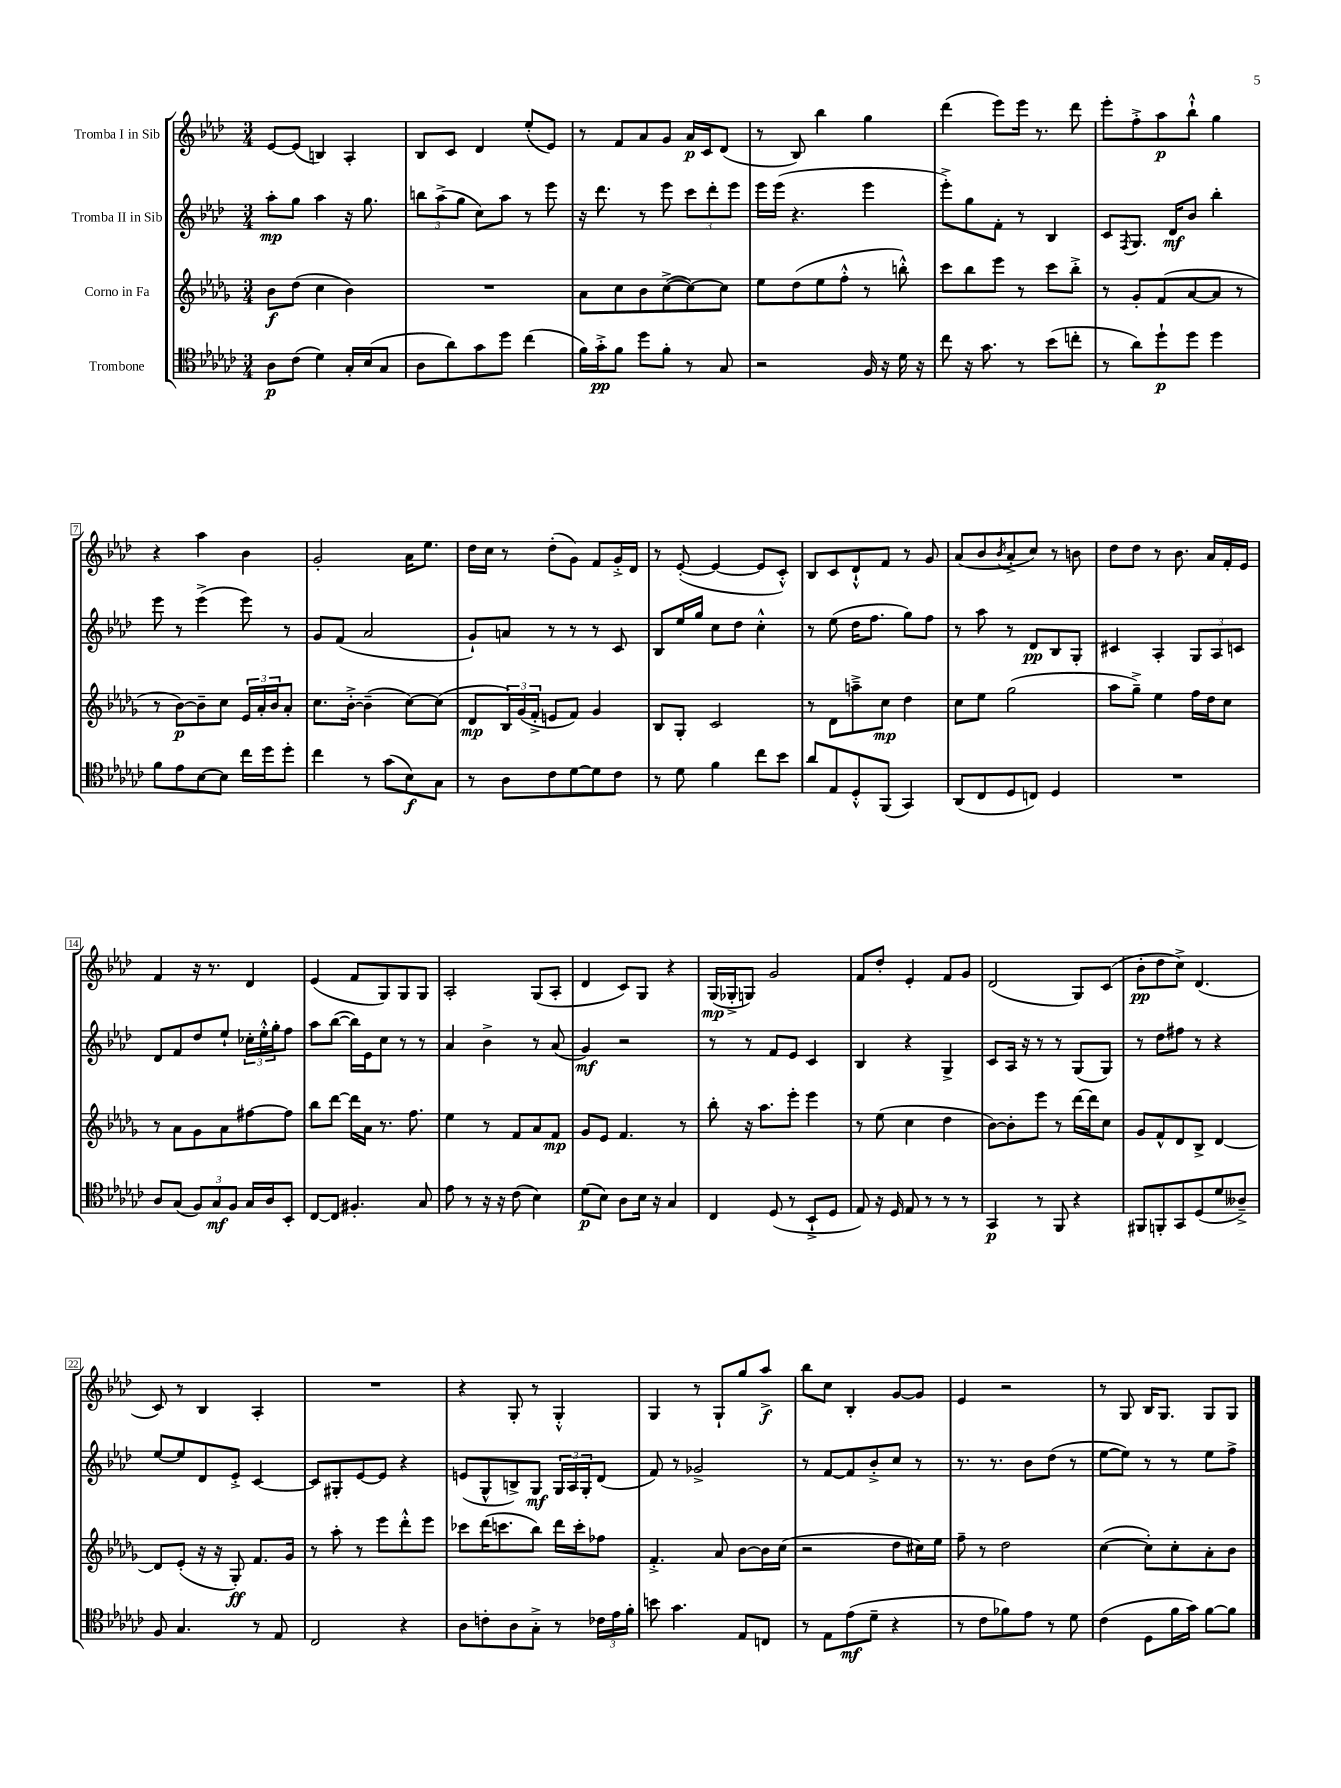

**kern	**kern	**kern	**kern
*staff4	*staff3	*staff2	*staff1
*clefC4	*clefG2	*clefG2	*clefG2
*k[b-e-a-d-g-c-]	*k[b-e-a-d-g-]	*k[b-e-a-d-]	*k[b-e-a-d-]
*M3/4	*M3/4	*M3/4	*M3/4
8A-\L	8b-\L	8aa-'\L	[8e-/L
(8c-\J	(8dd-\J	8gg\J	(8e-/]J
4d-\)	4cc\	4aa-\	4B/)
16G-'/LL	4b-\)	16r	4A-'/
(16B-/J	.	8.gg\	.
8G-/J	.	.	.
=	=	=	=
8A-\L	2.r	12bb\L	8B-/L
.	.	(12aa-^\	.
8a-\)	.	.	8c/J
.	.	12gg\J	.
8g-\	.	8cc\L)	4d-/
8dd-\J	.	8aa-\J	.
(4cc-\	.	8r	(8ee-'/L
.	.	8eee-\	8e-/J)
=	=	=	=
16f\LL)	8a-\L	16r	8r
16g-'^\J	.	8.ddd-\	.
8f\J	8cc\	.	8f/L
8dd-\L	8b-\	8r	8a-/
8f'\J	([8cc^\	8eee-\	8g/J
8r	8cc\_)	12ccc\L	16a-/LL
.	.	.	16c/J
.	.	12ddd-'\	.
8G-/	8cc\]J	.	(8d-/J
.	.	12eee-\J	.
=	=	=	=
2r	8ee-\L	16eee-\LL	8r
.	.	(16eee-\JJ	.
.	(8dd-\	4.r	8B-/)
.	8ee-\	.	4bb-\
.	8ff'^^\J	.	.
16F/	8r	4eee-\	4gg\
16r	.	.	.
16d-\	8bb'^^\)	.	.
16r	.	.	.
=	=	=	=
8cc-\	8ccc\L	8eee-'^\L)	(4ddd-\
16r	8bb-\	8gg\	.
8.g-\	.	.	.
.	8eee-\J	8f'\J	8eee-\L)
8r	8r	8r	16eee-\Jk
.	.	.	8.r
(8b-\L	8ccc\L	4B-/	.
8cc'\J	8bb-'^\J	.	8ddd-\
=	=	=	=
8r	8r	8c/L	8eee-'\L
.	.	8qF/	.
8a-\L)	8g-'/L	8.G/J	8ff'^\
8dd-`\	(8f/	.	8aa-\
.	.	16d-/LK	.
8dd-\J	[8a-/	8b-/J	8bb-`^^\J
4dd-\	8a-/]J	4bb-'\	4gg\
.	8r	.	.
=	=	=	=
8f\L	8r	8eee-\	4r
8e-\	[8b-\L)	8r	.
[8B-\	8b-~\]	(4eee-^\	4aa-\
8B-\]J	8cc\J	.	.
16cc-\LL	24e-/LL	8eee-\)	4b-\
.	24a-'/	.	.
16dd-\J	.	.	.
.	24b-/J	.	.
8dd-'\J	8a-'/J	8r	.
=	=	=	=
4cc-\	8.cc\L	8g/L	2g'/
.	.	(8f/J	.
.	[16b-'^\Jk	.	.
8r	(4b-~\]	2a-/	.
(8g-\L	.	.	.
8B-\)	[8cc\L)	.	16a-\LK
.	.	.	8.ee-\J
8G-\J	(8cc\]J	.	.
=	=	=	=
8r	8d-/L	8g`/L)	16dd-\LL
.	.	.	16cc\JJ
8A-\L	24B-/L)	8a/J	8r
.	(24g-/	.	.
.	24f'^/JJ	.	.
8c-\	8e/L	8r	(8dd-'\L
[8d-\	8f/J)	8r	8g\J)
8d-\]	4g-/	8r	8f/L
8c-\J	.	8c/	16g'^/L
.	.	.	16d-/JJ
=	=	=	=
8r	8B-/L	8B-/L	8r
8d-\	8G-'/J	16ee-/L	([8e-'/
.	.	16gg/JJ	.
4f\	2c/	8cc\L	4e-/_
.	.	8dd-\J	.
8cc-\L	.	4cc'^^\	8e-/]L
8b-\J	.	.	8c'^^/J)
=	=	=	=
8a-/L	8r	8r	8B-/L
8E-/	8d-\L	(8ee-\	8c/
8D-'^^/	8aa~^\	16dd-\LK	8d-`^^/
.	.	8.ff\J	.
(8FF/J	8cc\J	.	8f/J
4GG-/)	4dd-\	8gg\L)	8r
.	.	8ff\J	8g/
=	=	=	=
(8AA-/L	8cc\L	8r	(8a-/L
8C-/	8ee-\J	8aa-\	8b-/
.	.	.	8qb-/
8D-/	(2gg-\	8r	8a-'^/
8C/J)	.	8d-/L	8cc/J)
4D-/	.	8B-/	8r
.	.	8G'/J	8b\
=	=	=	=
2.r	8aa-\L	4c#/	8dd-\L
.	8gg-~^\J)	.	8dd-\J
.	4ee-\	4A-'/	8r
.	.	.	8.b-\
.	16ff\LL	12G/L	.
.	16dd-\J	.	16a-/LL
.	.	12A-/	.
.	8cc\J	.	16f'/
.	.	12c/J	.
.	.	.	16e-/JJ
=	=	=	=
8A-/L	8r	8d-/L	4f/
(8G-/J	8a-\L	8f/	.
12F/L)	8g-\	8dd-/	16r
.	.	.	8.r
12G-/	.	.	.
.	8a-\	8ee-`/J	.
12F/J	.	.	.
16G-/LL	[8ff#\	24cc-'\LL	4d-/
.	.	24ee-'^^\	.
16A-/J	.	.	.
.	.	24gg'\J	.
8BB-'/J	8ff#\]J	8ff\J	.
=	=	=	=
[8C-/L	8bb-\L	8aa-\L	(4e-/
8C-/]J	[8ddd-\J	([8bb-\J	.
4.F#'/	16ddd-\]LL	16bb-\]LL)	8f/L
.	16a-\JJ	16e-\J	.
.	8.r	8cc\J	8G/)
.	.	8r	8G/
.	8.ff\	.	.
8G-/	.	8r	8G/J
=	=	=	=
8e-\	4ee-\	4a-/	2A-'/
8r	.	.	.
16r	8r	4b-^\	.
16r	.	.	.
(8c-\	8f/L	.	.
4B-\)	8a-/	8r	(8G/L
.	8f/J	(8a-/	8A-'/J
=	=	=	=
(8d-\L	8g-/L	4g/)	4d-/
8B-\J)	8e-/J	.	.
8A-\L	4.f/	2r	8c/L)
16B-\Jk	.	.	8G/J
16r	.	.	.
4G-/	.	.	4r
.	8r	.	.
=	=	=	=
4C-/	8bb-'\	8r	(16G/LL
.	.	.	16G-'^/J
.	16r	8r	8G/J)
.	8.aa-\L	.	.
(8D-/	.	8f/L	2g/
8r	8eee-'\J	8e-/J	.
8BB-`^/L	4eee-\	4c/	.
8D-/J	.	.	.
=	=	=	=
8E-/)	8r	4B-/	8f/L
16r	(8ee-\	.	8dd-'/J
16D-/	.	.	.
8E-/	4cc\	4r	4e-'/
8r	.	.	.
8r	4dd-\	4G^/	8f/L
8r	.	.	8g/J
=	=	=	=
4GG-/	[8b-\L)	8c/L	(2d-/
.	8b-'\]	16A-/Jk	.
.	.	16r	.
8r	8eee-\J	8r	.
8FF/	8r	8r	.
4r	[16ddd-\LL	(8G/L	8G/L)
.	16ddd-\]J	.	.
.	8cc\J	8G/J)	(8c/J
=	=	=	=
8FF#/L	8g-/L	8r	8b-'\L
8FF'/	8f^^/	8dd-\L	8dd-\
8GG-/	8d-/	8ff#\J	8cc^\J)
(8D-/	8B-^/J	8r	(4.d-/
8d-/	[4d-/	4r	.
8A--~^/J)	.	.	.
=	=	=	=
8F/	8d-/]L	[8ee-/L	8c/)
4.G-/	(8e-'/J	8ee-/]	8r
.	16r	8d-/	4B-/
.	16r	.	.
.	8G-'/)	8e-'^/J	.
8r	8.f/L	[4c/	4A-'/
8E-/	.	.	.
.	16g-/Jk	.	.
=	=	=	=
2C-/	8r	8c/]L	2.r
.	8aa-'\	8G#'/	.
.	8r	[8e-/	.
.	8eee-\L	8e-/]J	.
4r	8ddd-'^^\	4r	.
.	8eee-\J	.	.
=	=	=	=
8A-\L	8ccc-\L	(8e/L	4r
8c'\	(16ddd-\K	8G^^/	.
.	8.ccc\	.	.
8A-\	.	8B^/)	8G'/
8G-'^\J	8bb-\J)	8G/J	8r
8r	16ddd-\LL	24G/LL	4G'^^/
.	.	24A-/	.
.	16ccc'\J	.	.
.	.	24G'/J	.
24c-\LL	8ff-\J	(8d-/J	.
24e-\	.	.	.
24f'\JJ	.	.	.
=	=	=	=
8b\	4.f'^/	8f/)	4G/
4.g-\	.	8r	.
.	.	2g-^/	8r
.	8a-/	.	8G`/L
8E-/L	[8b-\L	.	8gg/
8C/J	16b-\]L	.	8aa-^/J
.	(16cc\JJ	.	.
=	=	=	=
8r	2r	8r	8bb-\L
8E-\L	.	[8f/L	8cc\J
(8e-\	.	8f/]	4B-'/
8d-~\J	.	8b-'^/	.
4r	8dd-\L	8cc/J	[8g/L
.	16cc#\L)	8r	8g/]J
.	16ee-\JJ	.	.
=	=	=	=
8r	8ff~\	8.r	4e-/
8c-\L	8r	.	.
.	.	8.r	.
8f-\)	2dd-\	.	2r
8e-\J	.	8b-\L	.
8r	.	(8dd-\J	.
8d-\	.	8r	.
=	=	=	=
(4c-\	([4cc\	[8ee-\L	8r
.	.	8ee-\]J)	8G/
8D-\L	8cc'\]L)	8r	16B-/LK
.	.	.	8.G/J
16f\L	8cc'\	8r	.
16g-\JJ)	.	.	.
[8f\L	8a-'\	8ee-\L	8G/L
8f\]J	8b-\J	8ff^\J	8G/J
==	==	==	==
*-	*-	*-	*-
